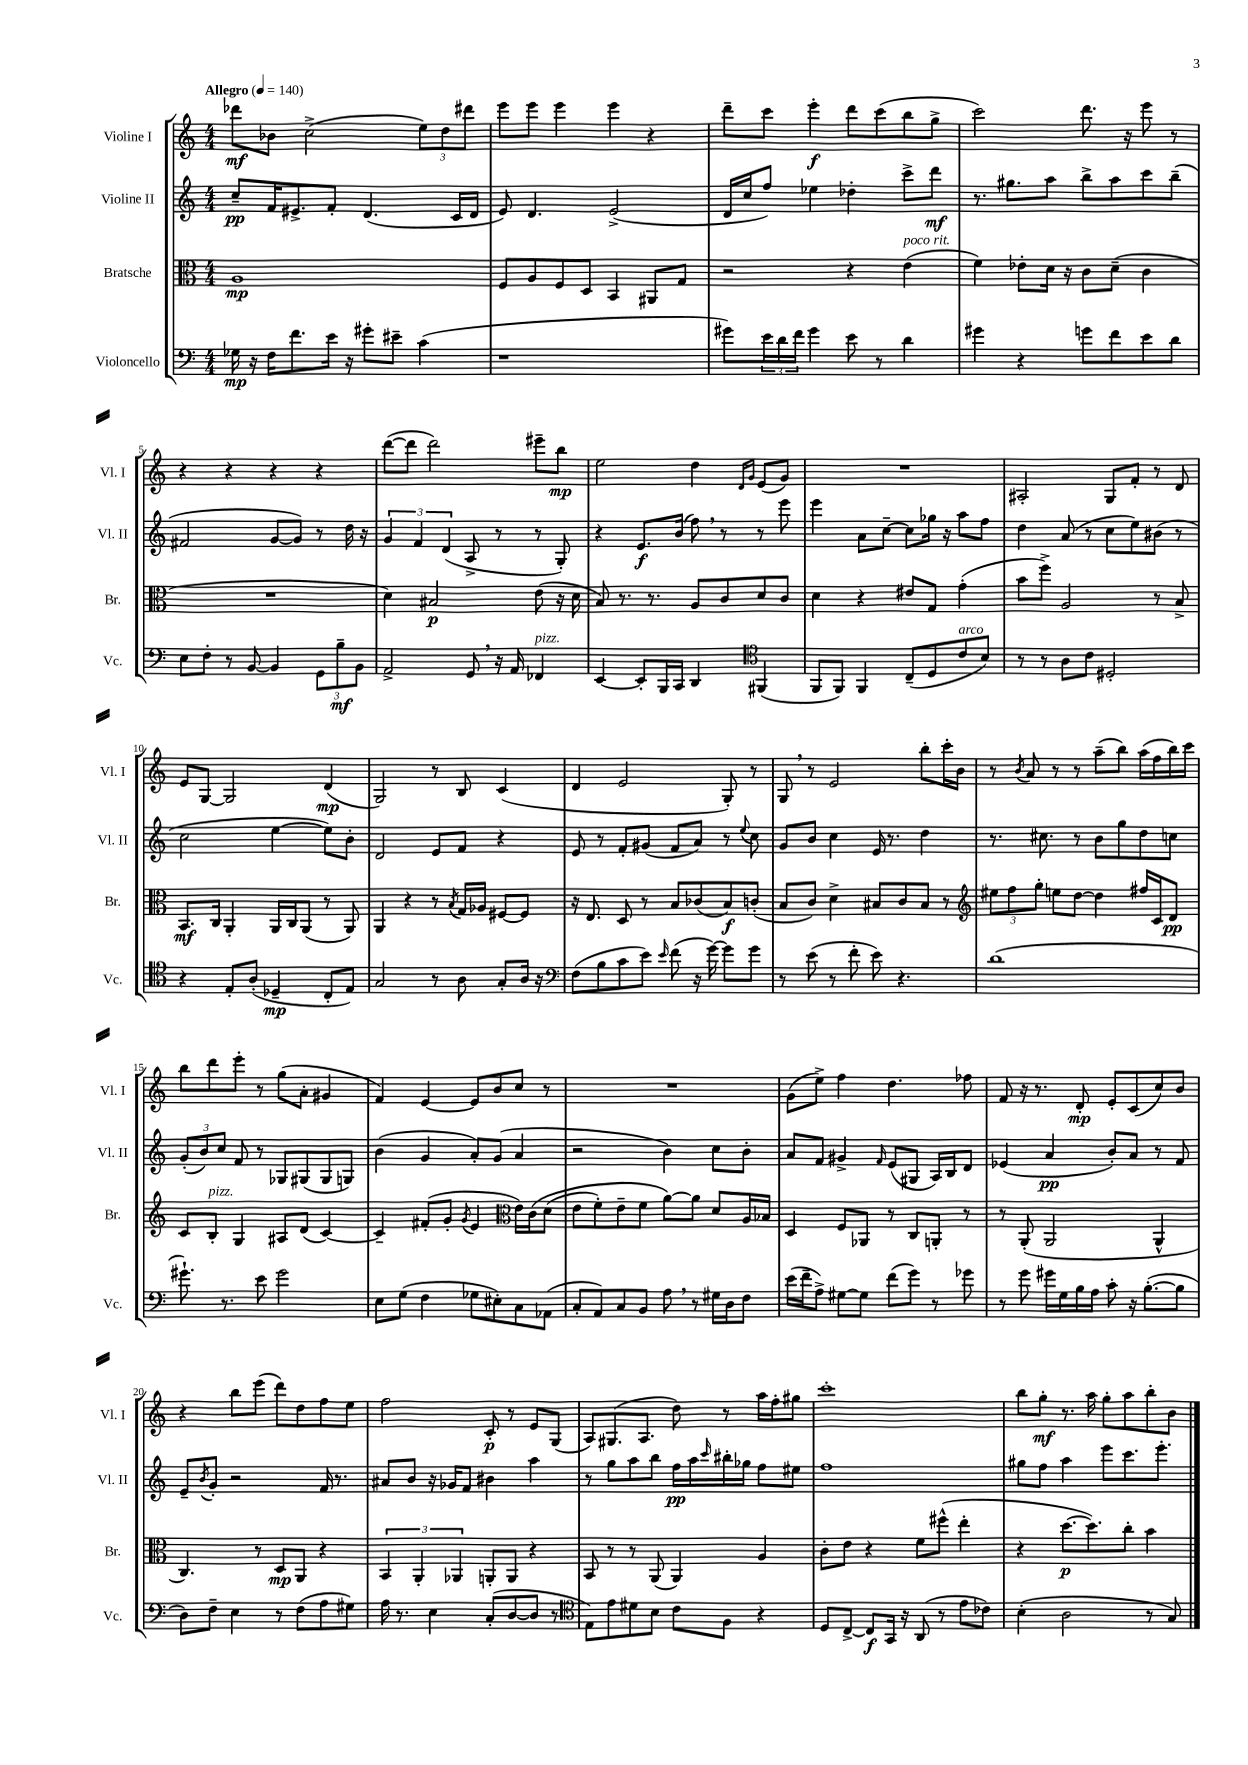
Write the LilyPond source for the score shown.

<<
\new StaffGroup <<
\new Staff = "s0" \with { instrumentName = "Violine I" shortInstrumentName = "Vl. I" } {
    \clef treble \key c \major \numericTimeSignature \time 4/4 \tempo "Allegro" 4 = 140
    des'''8\mf bes'8 c''2->( \tuplet 3/2 { e''8) d''8 dis'''8 } |
    e'''8 e'''8 e'''4 e'''4 r4 |
    d'''8-- c'''8 e'''4-.\f d'''8 c'''8( b''8 g''8-> |
    c'''2) d'''8. r16 e'''8 r8 |
    r4 r4 r4 r4 |
    d'''8~( d'''8 d'''2) eis'''8-- b''8\mp |
    e''2 d''4 \grace { d'16 g'16 } e'8( g'8) |
    R1 |
    ais2-. g8 f'8-. r8 d'8 |
    e'8 g8~ g2 d'4\mp( |
    g2) r8 b8 c'4( |
    d'4 e'2 g8-.) r8 |
    g8 \breathe r8 e'2 b''8-. c'''16-. b'16 |
    r8 \acciaccatura { b'8 } a'8 r8 r8 a''8--( b''8) a''16( f''16 b''16) c'''16 |
    b''8 d'''8 e'''8-. r8 g''8( a'8-. gis'4 |
    f'4) e'4~ e'8 b'8 c''8 r8 |
    R1 |
    g'8( e''8->) f''4 d''4. fes''8 |
    f'8 r16 r8. d'8-.\mp e'8-. c'8( c''8) b'8 |
    r4 b''8 e'''8( d'''8) d''8 f''8 e''8 |
    f''2 c'8-.\p r8 e'8 g8( |
    a8) gis8.( a8. d''8) r8 a''16 f''16-. gis''8 |
    c'''1-. |
    b''8 g''8-.\mf r8. a''16 g''8-. a''8 b''8-. b'8 \bar "|." |
}
\new Staff = "s1" \with { instrumentName = "Violine II" shortInstrumentName = "Vl. II" } {
    \clef treble \key c \major \numericTimeSignature \time 4/4
    c''8--\pp f'16 eis'8.-> f'8-. d'4.( c'16 d'16 |
    e'8) d'4. e'2->( |
    d'16 c''16 f''8) ees''4 des''4-. c'''8-> d'''8\mf |
    r8. gis''8. a''8 b''8-> a''8 c'''8 b''8--( |
    fis'2 g'8~ g'8) r8 d''16 r16 |
    \tuplet 3/2 { g'4 f'4 d'4( } a8-> r8 r8 g8-.) |
    r4 e'8.\f b'16( f''8) \breathe r8 r8 e'''8 |
    e'''4 a'8 c''8~-- c''8 ges''16 r16 a''8 f''8 |
    d''4 a'8( r8 c''8 e''8) bis'8( r8 |
    c''2 e''4~ e''8) b'8-. |
    d'2 e'8 f'8 r4 |
    e'8 r8 f'8-. gis'8( f'8 a'8) r8 \appoggiatura { e''8 } c''8 |
    g'8 b'8 c''4 e'16 r8. d''4 |
    r8. cis''8. r8 b'8 g''8 d''8 c''8 |
    \tuplet 3/2 { g'8-.( b'8) c''8 } f'8 r8 ges8 gis8( gis8 g8) |
    b'4( g'4 a'8-.) g'8( a'4 |
    r2 b'4) c''8 b'8-. |
    a'8 f'8 gis'4-> \grace { f'16 } e'8( gis8 a16) b16 d'8 |
    ees'4( a'4\pp b'8-.) a'8 r8 f'8 |
    e'8-- \acciaccatura { b'8 } g'8-. r2 f'16 r8. |
    ais'8 b'8 r16 ges'16 f'8 bis'4 a''4 |
    r8 g''8 a''8 b''8 f''16\pp a''16 \grace { c'''16 } bis''16-. ges''16 f''8 eis''8 |
    f''1 |
    gis''8 f''8 a''4 e'''8 c'''8. e'''8.-. \bar "|." |
}
\new Staff = "s2" \with { instrumentName = "Bratsche" shortInstrumentName = "Br." } {
    \clef alto \key c \major \numericTimeSignature \time 4/4
    a1\mp |
    f8 a8 f8 d8 b,4 ais,8 g8 |
    r2 r4 e'4^\markup { \italic "poco rit." }( |
    f'4) ees'8-. d'16 r16 c'8 d'8--( c'4 |
    R1 |
    d'4) bis2\p e'8( r16 d'16 |
    b8) r8. r8. a8 c'8 d'8 c'8 |
    d'4 r4 eis'8 g8 g'4-.( |
    b'8 f''8->) a2 r8 b8-> |
    b,8.\mf c16 a,4-. a,16 c16 a,8( r8 a,8) |
    a,4 r4 r8 \acciaccatura { b8 } g16 aes16 fis8~ fis8 |
    r16 e8. d8 r8 b8 ces'8( b8\f) c'8-.( |
    b8 c'8) d'4-> bis8 c'8 bis8 r8 |
    \clef treble \tuplet 3/2 { eis''8 f''8 g''8-. } e''8 d''8~ d''4 fis''16 c'16 d'8\pp |
    c'8 b8-.^\markup { \italic "pizz." } g4 ais8 d'8( c'4~) |
    c'4-- fis'8-.( g'8-. \acciaccatura { g'8 } e'4 \clef alto e'16) c'16\( d'8( |
    e'8 f'8-.) e'8-- f'8 a'8~\) a'8 d'8 a16 bes16 |
    d4 f8 aes,8 r8 c8 a,8-. r8 |
    r8 a,8-.( a,2 a,4-^ |
    c4.) r8 d8\mp a,8 r4 |
    \tuplet 3/2 { b,4 a,4-. aes,4 } a,8-. a,8 r4 |
    b,8 r8 r8 a,8( a,4) a4 |
    c'8-. e'8 r4 f'8 fis''8-^( e''4-. |
    r4 d''8.~\p d''8.) c''8-. b'4 \bar "|." |
}
\new Staff = "s3" \with { instrumentName = "Violoncello" shortInstrumentName = "Vc." } {
    \clef bass \key c \major \numericTimeSignature \time 4/4
    ges16\mp r16 f16 f'8. e'16 r16 gis'8-. eis'8-- c'4( |
    r1 |
    gis'8) \tuplet 3/2 { e'16 d'16 f'16 } gis'4 e'8 r8 d'4 |
    gis'4 r4 g'8 f'8 e'8 d'8 |
    e8 f8-. r8 b,8~ b,4 \tuplet 3/2 { g,8 b8--\mf b,8 } |
    a,2-> g,8 \breathe r16 a,16 fes,4^\markup { \italic "pizz." } |
    e,4~ e,8-. b,,16 c,16 d,4 \clef tenor fis,4( |
    f,8 f,8) f,4 c8--( d8 c'8^\markup { \italic "arco" } b8) |
    r8 r8 a8 c'8 dis2-. |
    r4 e8-. a8-.( des4--\mp c8-. e8) |
    g2 r8 a8 g8-. a16 r16 |
    \clef bass f8( b8 c'8 e'8) \grace { e'16 } f'8( r16 g'16~) g'8 g'8 |
    r8 e'8( r8 f'8-. e'8) r4. |
    d'1( |
    gis'8.-!) r8. e'8 gis'2 |
    e8 g8( f4 ges8 eis8-.) c8 aes,8( |
    c8-. a,8) c8 b,8 a8 \breathe r8 gis16 d16 f8 |
    e'16( f'16-- a8->) gis8~ gis8 f'8( g'8) r8 ges'8 |
    r8 g'8 gis'16 g16 b16 a16 c'8-. r16 b8.~-.( b8 |
    d8) f8-- e4 r8 f8( a8 gis8) |
    a16 r8. e4 c8-.( d8~ d8 r8 |
    \clef tenor e8) e'8 dis'8 b8 c'8 f8 r4 |
    d8 c8~-> c8\f g,16 r16 a,8( r8 e'8 ces'8) |
    b4-.( a2 r8 g8) \bar "|." |
}
>>
>>
